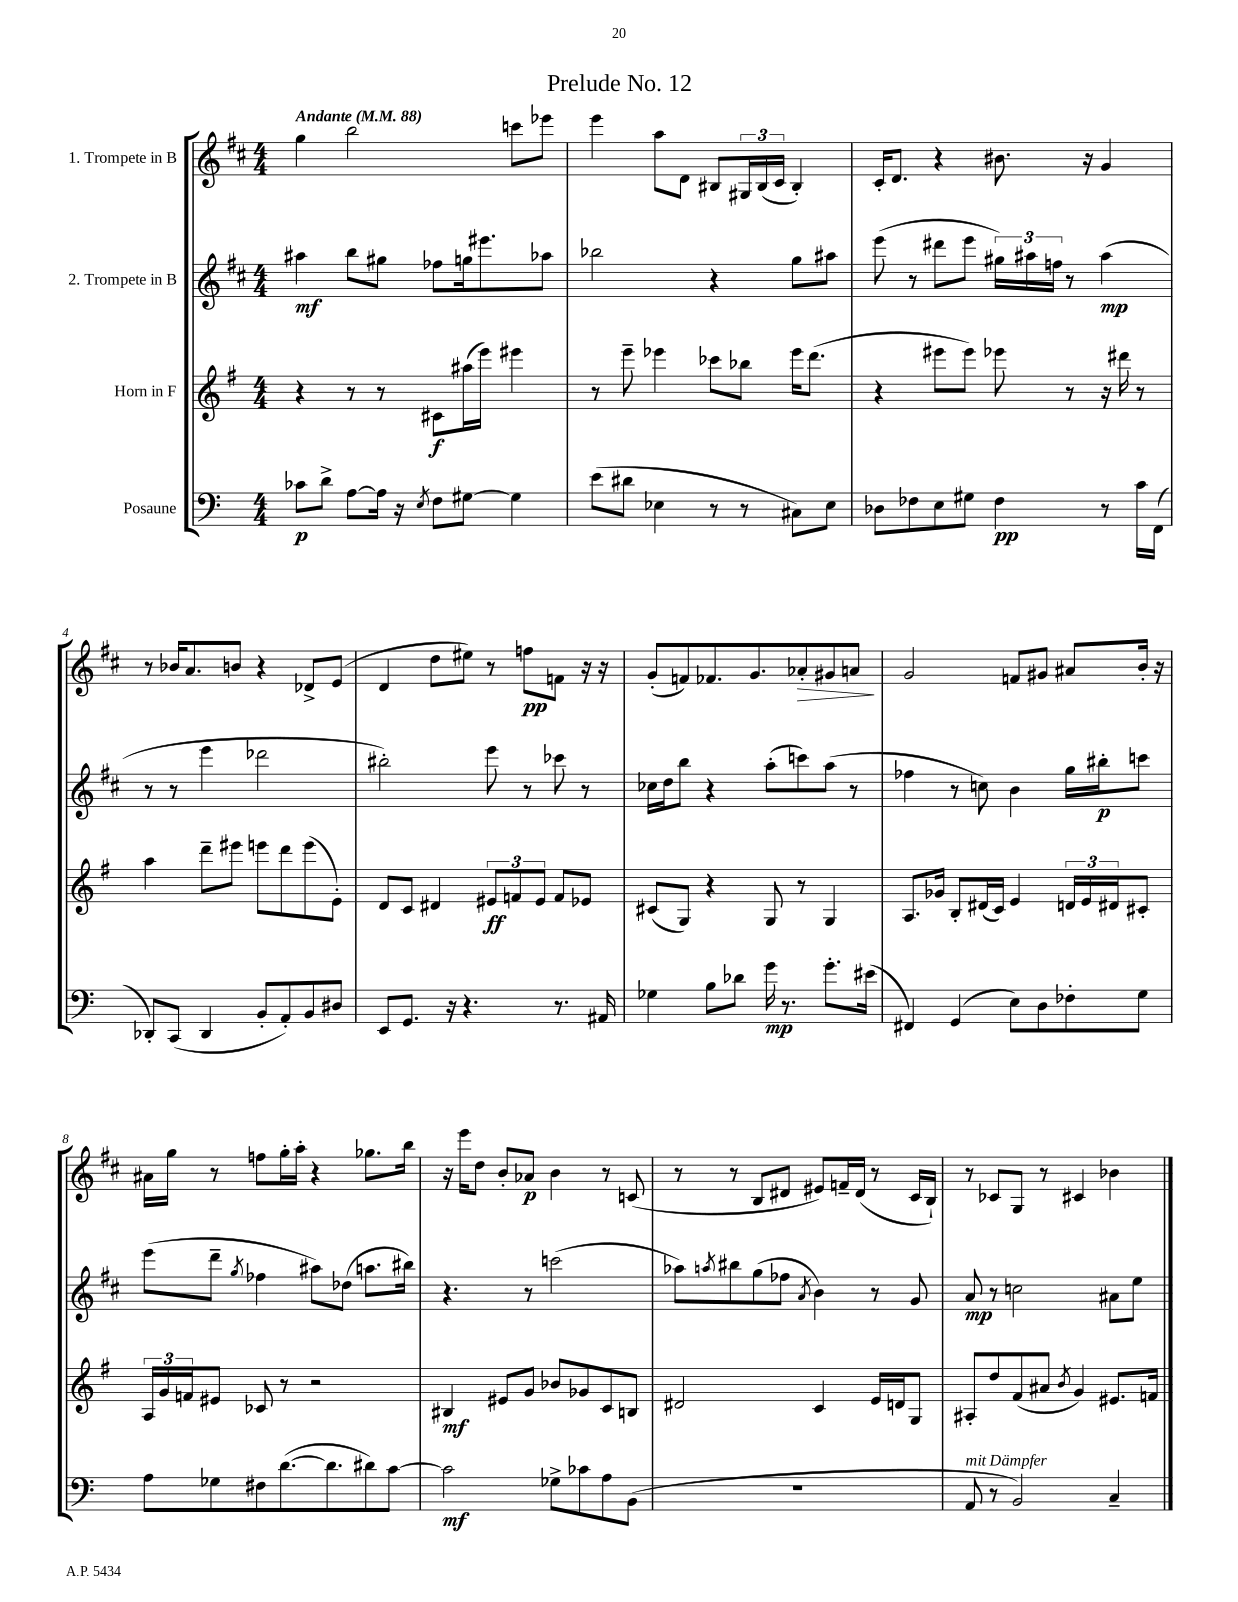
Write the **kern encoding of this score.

**kern	**dynam	**kern	**dynam	**kern	**dynam	**kern	**dynam
*part4	*part4	*part3	*part3	*part2	*part2	*part1	*part1
*staff4	*staff4	*staff3	*staff3	*staff2	*staff2	*staff1	*staff1
*I"Posaune	*	*I"Horn in F	*	*I"2. Trompete in B	*	*I"1. Trompete in B	*
*clefF4	*	*clefG2	*	*clefG2	*	*clefG2	*
*k[]	*	*k[f#]	*	*k[f#c#]	*	*k[f#c#]	*
*M4/4	*	*M4/4	*	*M4/4	*	*M4/4	*
*MM88	*	*MM88	*	*MM88	*	*MM88	*
=1	=1	=1	=1	=1	=1	=1	=1
!	!	!	!	!	!	!LO:TX:a:B:t=Andante	!
8c-X\L	p	4r	.	4aa#X\	mf	4gg\	.
8d^\J	.	.	.	.	.	.	.
[8A\L	.	8r	.	8bb\L	.	2bb\	.
16A\Jk]	.	8r	.	8gg#X\J	.	.	.
16r	.	.	.	.	.	.	.
8qE/	.	.	.	.	.	.	.
8F\L	.	8c#X\L	f	8ff-X\L	.	.	.
[8G#X\J	.	(16aa#X\L	.	16ggn\k	.	.	.
.	.	16eee\JJ)	.	8.eee#X\	.	.	.
4G#\]	.	4eee#X\	.	.	.	8cccn\L	.
.	.	.	.	8aa-X\J	.	8eee-X\J	.
=2	=2	=2	=2	=2	=2	=2	=2
(8e\L	.	8r	.	2bb-X\	.	4eee\	.
8d#X\J	.	8eee~\	.	.	.	.	.
4E-X\	.	4eee-X\	.	.	.	8aa\L	.
.	.	.	.	.	.	8d\J	.
8r	.	8ccc-X\L	.	4r	.	8B#X/L	.
8r	.	8bb-X\J	.	.	.	24G#X/L	.
.	.	.	.	.	.	(24B#/	.
.	.	.	.	.	.	24c#/JJ	.
8C#X\L)	.	16eee-\KL	.	8gg\L	.	4B#'/)	.
.	.	(8.ddd\J	.	.	.	.	.
8E-\J	.	.	.	8aa#X\J	.	.	.
=3	=3	=3	=3	=3	=3	=3	=3
8D-X\L	.	4r	.	(8eee\	.	16c#'/KL	.
.	.	.	.	.	.	8.d/J	.
8F-X\	.	.	.	8r	.	.	.
8E\	.	8eee#X\L	.	8ddd#X\L	.	4r	.
8G#X\J	.	8eee#\J)	.	8eee\J	.	.	.
4F-\	pp	8eee-X\	.	24gg#X\LL)	.	8.b#X\	.
.	.	.	.	24aa#X\	.	.	.
.	.	.	.	24ffn\JJ	.	.	.
.	.	8r	.	8r	.	.	.
.	.	.	.	.	.	16r	.
8r	.	16r	.	(4aa#\	mp	4g/	.
.	.	16ddd#X\	.	.	.	.	.
16c\LL	.	8r	.	.	.	.	.
(16FF\JJ	.	.	.	.	.	.	.
!!LO:LB:g=z
=4	=4	=4	=4	=4	=4	=4	=4
8DD-X'/L)	.	4aa\	.	8r	.	8r	.
(8CC/J	.	.	.	8r	.	16b-X/KL	.
.	.	.	.	.	.	8.a/	.
4DD-/	.	8ddd~\L	.	4eee\	.	.	.
.	.	8eee#X\J	.	.	.	8bn/J	.
8BB'/L	.	8eeen\L	.	2ddd-X\	.	4r	.
8AA'/)	.	8ddd\	.	.	.	.	.
8BB/	.	(8eee\	.	.	.	8d-X^/L	.
8D#X/J	.	8e'\J)	.	.	.	(8e/J	.
=5	=5	=5	=5	=5	=5	=5	=5
8EE/L	.	8d/L	.	2bb#X'\)	.	4d/	.
8.GG/J	.	8c/J	.	.	.	.	.
.	.	4d#X/	.	.	.	8dd\L	.
16r	.	.	.	.	.	.	.
4.r	.	.	.	.	.	8ee#X\J)	.
.	.	12e#X/L	ff	8eee\	.	8r	.
.	.	12fn/	.	.	.	.	.
.	.	.	.	8r	.	8ffn\L	pp
.	.	12e#/J	.	.	.	.	.
8.r	.	8f/L	.	8ccc-X\	.	8fn\J	.
.	.	8e-X/J	.	8r	.	16r	.
16AA#X/	.	.	.	.	.	16r	.
=6	=6	=6	=6	=6	=6	=6	=6
4G-X\	.	(8c#X/L	.	16cc-X\LL	.	(8g'/L	.
.	.	.	.	16dd\J	.	.	.
.	.	8G/J)	.	8bb\J	.	8fn/)	.
8B\L	.	4r	.	4r	.	8.f-X/	.
8d-X\J	.	.	.	.	.	.	.
.	.	.	.	.	.	8.g/	.
16g\	mp	8G/	.	(8aa'\L	.	.	.
8.r	.	.	.	.	.	.	.
!	!	!	!	!	!	!	!LO:HP:b
.	.	8r	.	8cccn\)	.	8a-X'/	>
8.g'\L	.	4G/	.	(8aa\J	.	8g#X/	.
.	.	.	.	8r	.	8an/J	.
(16e#X\Jk	.	.	.	.	.	.	.
.	.	.	.	.	.	.	]
=7	=7	=7	=7	=7	=7	=7	=7
4FF#X/)	.	8.A/L	.	4ff-X\	.	2g/	.
.	.	16g-X/Jk	.	.	.	.	.
(4GG/	.	8B'/L	.	8r	.	.	.
.	.	(16d#X/L	.	8ccn\)	.	.	.
.	.	16c/JJ)	.	.	.	.	.
8E\L)	.	4e/	.	4b\	.	8fn/L	.
8D\	.	.	.	.	.	8g#X/J	.
8F-X'\	.	24dn/LL	.	16gg\LL	.	8a#X/L	.
.	.	24e/	.	.	.	.	.
.	.	.	.	16bb#X'\J	p	.	.
.	.	24d#X/J	.	.	.	.	.
8G\J	.	8c#X'/J	.	8cccn\J	.	16b'/Jk	.
.	.	.	.	.	.	16r	.
!!LO:LB:g=z
=8	=8	=8	=8	=8	=8	=8	=8
8A\L	.	24A/LL	.	(8eee\L	.	16a#X\LL	.
.	.	24g/	.	.	.	.	.
.	.	.	.	.	.	16gg\JJ	.
.	.	24fn/J	.	.	.	.	.
8G-X\	.	8e#X/J	.	8ddd~\J	.	8r	.
.	.	.	.	8qgg/	.	.	.
8F#X\	.	8c-X/	.	4ff-X\	.	8ffn\L	.
([8.d\	.	8r	.	.	.	16gg'\L	.
.	.	.	.	.	.	16aa'\JJ	.
.	.	2r	.	8aa#X\L)	.	4r	.
8.d\]	.	.	.	.	.	.	.
.	.	.	.	(8dd-X\J	.	.	.
8d#X\)	.	.	.	8.aan\L	.	8.gg-X\L	.
[8c\J	.	.	.	.	.	.	.
.	.	.	.	16bb#X\Jk)	.	16bb\Jk	.
=9	=9	=9	=9	=9	=9	=9	=9
2c\]	mf	4B#X/	mf	4.r	.	16r	.
.	.	.	.	.	.	16eee\KL	.
.	.	.	.	.	.	8dd\J	.
.	.	8e#X/L	.	.	.	8b'/L	.
.	.	8g/J	.	8r	.	8a-X/J	p
8G-X^\L	.	8b-X/L	.	(2cccn\	.	4b\	.
8c-X\	.	8g-X/	.	.	.	.	.
8A\	.	8c/	.	.	.	8r	.
(8BB\J	.	8Bn/J	.	.	.	(8cn/	.
=10	=10	=10	=10	=10	=10	=10	=10
1r	.	2d#X/	.	8aa-X\L)	.	8r	.
.	.	.	.	8qaan/	.	.	.
.	.	.	.	8bb#X\	.	8r	.
.	.	.	.	(8gg\	.	8B/L	.
.	.	.	.	8ff-X\J	.	8d#X/J	.
.	.	.	.	8qa/	.	.	.
.	.	4c/	.	4b\)	.	8e#X/L)	.
.	.	.	.	.	.	16fn~/L	.
.	.	.	.	.	.	(16d#/JJ	.
.	.	16e/LL	.	8r	.	8r	.
.	.	16dn/J	.	.	.	.	.
.	.	8G/J	.	8g/	.	16c#/LL	.
.	.	.	.	.	.	16B`/JJ)	.
=11	=11	=11	=11	=11	=11	=11	=11
!LO:TX:a:i:t=mit Dämpfer	!	!	!	!	!	!	!
8AA/	.	8A#X'/L	.	8a/	mp	8r	.
8r	.	8dd/	.	8r	.	8c-X/L	.
2BB/)	.	(8f#/	.	2ccn\	.	8G/J	.
.	.	8a#X/J	.	.	.	8r	.
.	.	8qb/	.	.	.	.	.
.	.	4g/)	.	.	.	4c#X/	.
4C~/	.	8.e#X/L	.	8a#X\L	.	4b-X\	.
.	.	.	.	8ee\J	.	.	.
.	.	16fn/Jk	.	.	.	.	.
==	==	==	==	==	==	==	==
*-	*-	*-	*-	*-	*-	*-	*-
